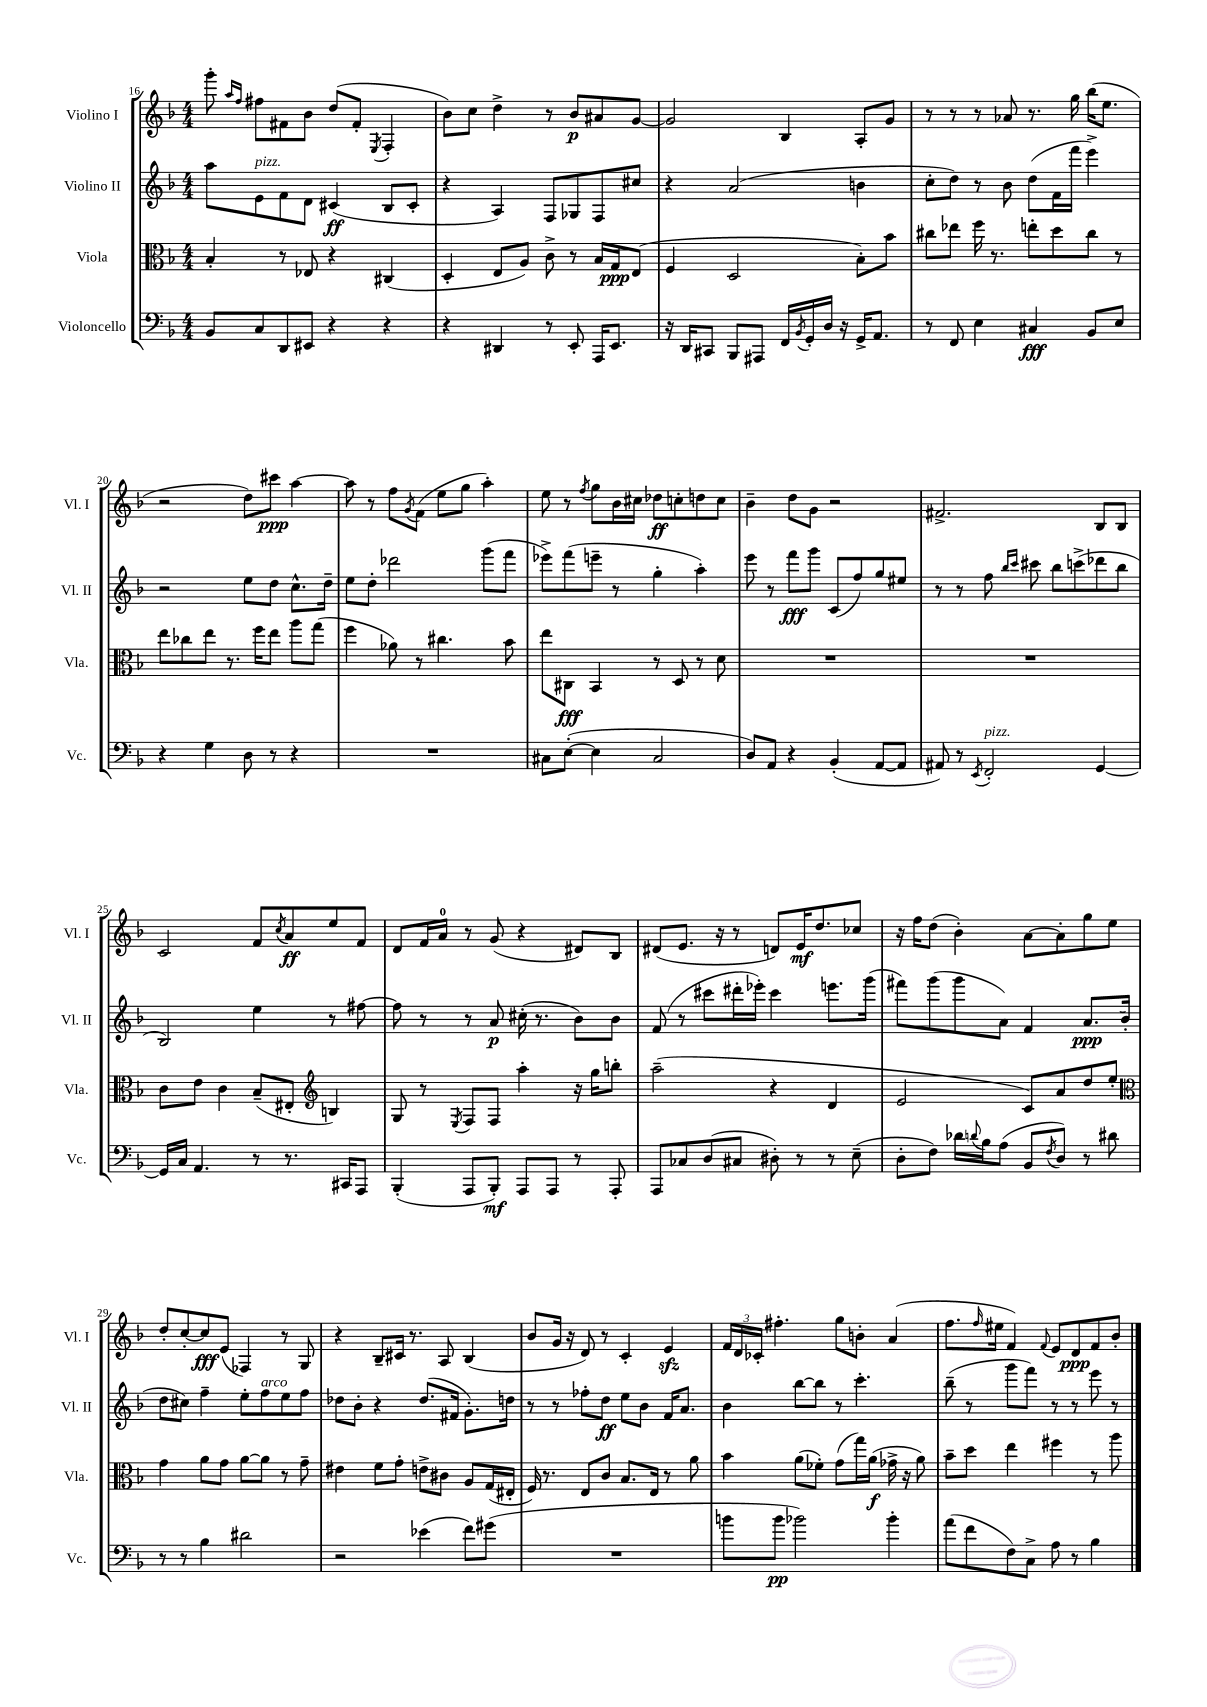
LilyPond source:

<<
\new StaffGroup <<
\new Staff = "s0" \with { instrumentName = "Violino I" shortInstrumentName = "Vl. I" } {
    \clef treble \key f \major \numericTimeSignature \time 4/4
    g'''8-. \grace { a''16 f''16 } fis''8 fis'8 bes'8 d''8( fis'8-. \acciaccatura { e8 } f4-. |
    bes'8) c''8 d''4-> r8 bes'8\p ais'8 g'8~ |
    g'2 bes4 a8-. g'8 |
    r8 r8 r8 aes'8 r8. g''16 bes''16( e''8. |
    r2 d''8) cis'''8\ppp a''4~ |
    a''8 r8 f''8 \acciaccatura { g'8 } f'8( e''8 g''8 a''4-.) |
    e''8 r8 \acciaccatura { f''8 } g''8 bes'16 cis''16 des''8\ff c''8-. d''8 c''8 |
    bes'4-- d''8 g'8 r2 |
    fis'2.-> bes8 bes8 |
    c'2 f'8 \acciaccatura { c''8 } a'8\ff e''8 f'8 |
    d'8 f'16 a'16-0 r8 g'8( r4 dis'8) bes8 |
    dis'8( e'8. r16 r8 d'8) e'16\mf d''8. ces''8 |
    r16 f''16 d''8( bes'4-.) a'8~ a'8-. g''8 e''8 |
    d''8-. c''8~-. c''8\fff e'8( fes4) r8 g8 |
    r4 bes8-- cis'16 r8. a8 bes4( |
    bes'8 g'16 r16 d'8) r8 c'4-. e'4\sfz |
    \tuplet 3/2 { f'16 d'16 ces'16-. } fis''4.-. g''8 b'8-. a'4( |
    f''8. \grace { f''16 } eis''16 f'4) \appoggiatura { f'8 } e'8 d'8\ppp f'8 bes'8-. \bar "|." |
}
\new Staff = "s1" \with { instrumentName = "Violino II" shortInstrumentName = "Vl. II" } {
    \clef treble \key f \major \numericTimeSignature \time 4/4
    a''8 e'8^\markup { \italic "pizz." } f'8 d'8 cis'4\ff( bes8 cis'8-. |
    r4 a4) f8 ges8 f8 cis''8 |
    r4 a'2( b'4 |
    c''8-. d''8) r8 bes'8 d''8( f'16 f'''16 e'''4->) |
    r2 e''8 d''8 c''8.-^ d''16-- |
    e''8 d''8-. des'''2 g'''8( f'''8 |
    ees'''8->) f'''8( e'''8-- r8 g''4-. a''4-.) |
    e'''8 r8 f'''8\fff g'''8 c'8( f''8) g''8 eis''8 |
    r8 r8 f''8 \grace { bes''16 c'''16 } cis'''8 bes''8 c'''8->( des'''8 bes''8 |
    bes2) e''4 r8 fis''8~ |
    fis''8 r8 r8 a'8\p cis''16-.( r8. bes'8) bes'8 |
    f'8( r8 cis'''8 dis'''16-. ees'''16-.) cis'''4 e'''8. g'''16( |
    fis'''8) g'''8( g'''8 a'8) f'4 a'8.\ppp bes'16-.( |
    d''8 cis''8) f''4-- e''8-. f''8^\markup { \italic "arco" } e''8 f''8 |
    des''8 bes'8-. r4 des''8.( fis'16 g'8.-.) d''16 |
    r8 r8 fes''8-. d''8\ff e''8 bes'8 f'16 a'8. |
    bes'4 bes''8~ bes''8 r8 c'''4.-. |
    bes''8--( r8 g'''8 f'''8) r8 r8 e'''8 r8 \bar "|." |
}
\new Staff = "s2" \with { instrumentName = "Viola" shortInstrumentName = "Vla." } {
    \clef alto \key f \major \numericTimeSignature \time 4/4
    bes4-. r8 ees8 r4 cis4( |
    d4-. e8 a8) c'8-> r8 bes16 g16\ppp e8( |
    f4 d2 bes8-.) bes'8 |
    cis''8 ees''8 f''16 r8. e''8-. d''8 cis''8 r8 |
    e''8 ces''8 e''8 r8. f''16 e''8 a''8 g''8( |
    f''4 aes'8) r8 cis''4. bes'8 |
    e''8 cis8\fff bes,4 r8 d8 r8 d'8 |
    R1 |
    R1 |
    c'8 e'8 c'4 bes8--( eis8-. \clef treble b4) |
    g8 r8 \acciaccatura { e8 } f8 f8 a''4-. r16 g''16 b''8-. |
    a''2--( r4 d'4 |
    e'2 c'8) a'8 d''8 e''8-. |
    \clef alto g'4 a'8 g'8 a'8~ a'8 r8 g'8-- |
    eis'4 f'8 g'8-. e'8-> cis'8 a8 g16( eis16-. |
    f16) r8. e8 c'8 bes8. e16 r8 a'8 |
    bes'4 a'8( fes'8-.) g'8( g''16) a'16\f( ges'16-> r16 a'8) |
    bes'8-- d''8 e''4 fis''4 r8 a''8 \bar "|." |
}
\new Staff = "s3" \with { instrumentName = "Violoncello" shortInstrumentName = "Vc." } {
    \clef bass \key f \major \numericTimeSignature \time 4/4
    bes,8 c8 d,8 eis,8 r4 r4 |
    r4 dis,4 r8 e,8-. a,,16 e,8. |
    r16 d,16 cis,8 bes,,8 ais,,8 f,16 \acciaccatura { bes,8 } g,16-. d16 r16 g,16-> a,8. |
    r8 f,8 e4 cis4\fff bes,8 e8 |
    r4 g4 d8 r8 r4 |
    R1 |
    cis8 e8~-.( e4 cis2 |
    d8) a,8 r4 bes,4-.( a,8~ a,8 |
    ais,8) r8 \acciaccatura { e,8 } f,2-.^\markup { \italic "pizz." } g,4~ |
    g,16 c16 a,4. r8 r8. cis,16 a,,8 |
    bes,,4-.( a,,8 bes,,8-.\mf) a,,8 a,,8 r8 a,,8-. |
    a,,8 ces8 d8( cis8 dis8-.) r8 r8 e8--( |
    d8-. f8) des'16 \appoggiatura { d'8 } bes16 a8( bes,8 \acciaccatura { f8 } d8) r8 dis'8 |
    r8 r8 bes4 dis'2 |
    r2 ees'4( f'8) gis'8( |
    R1 |
    b'8 b'8\pp bes'2) bes'4-. |
    a'8( f'8 f8) c8-> a8 r8 bes4 \bar "|." |
}
>>
>>
\layout { \context { \Score currentBarNumber = #16 } }
